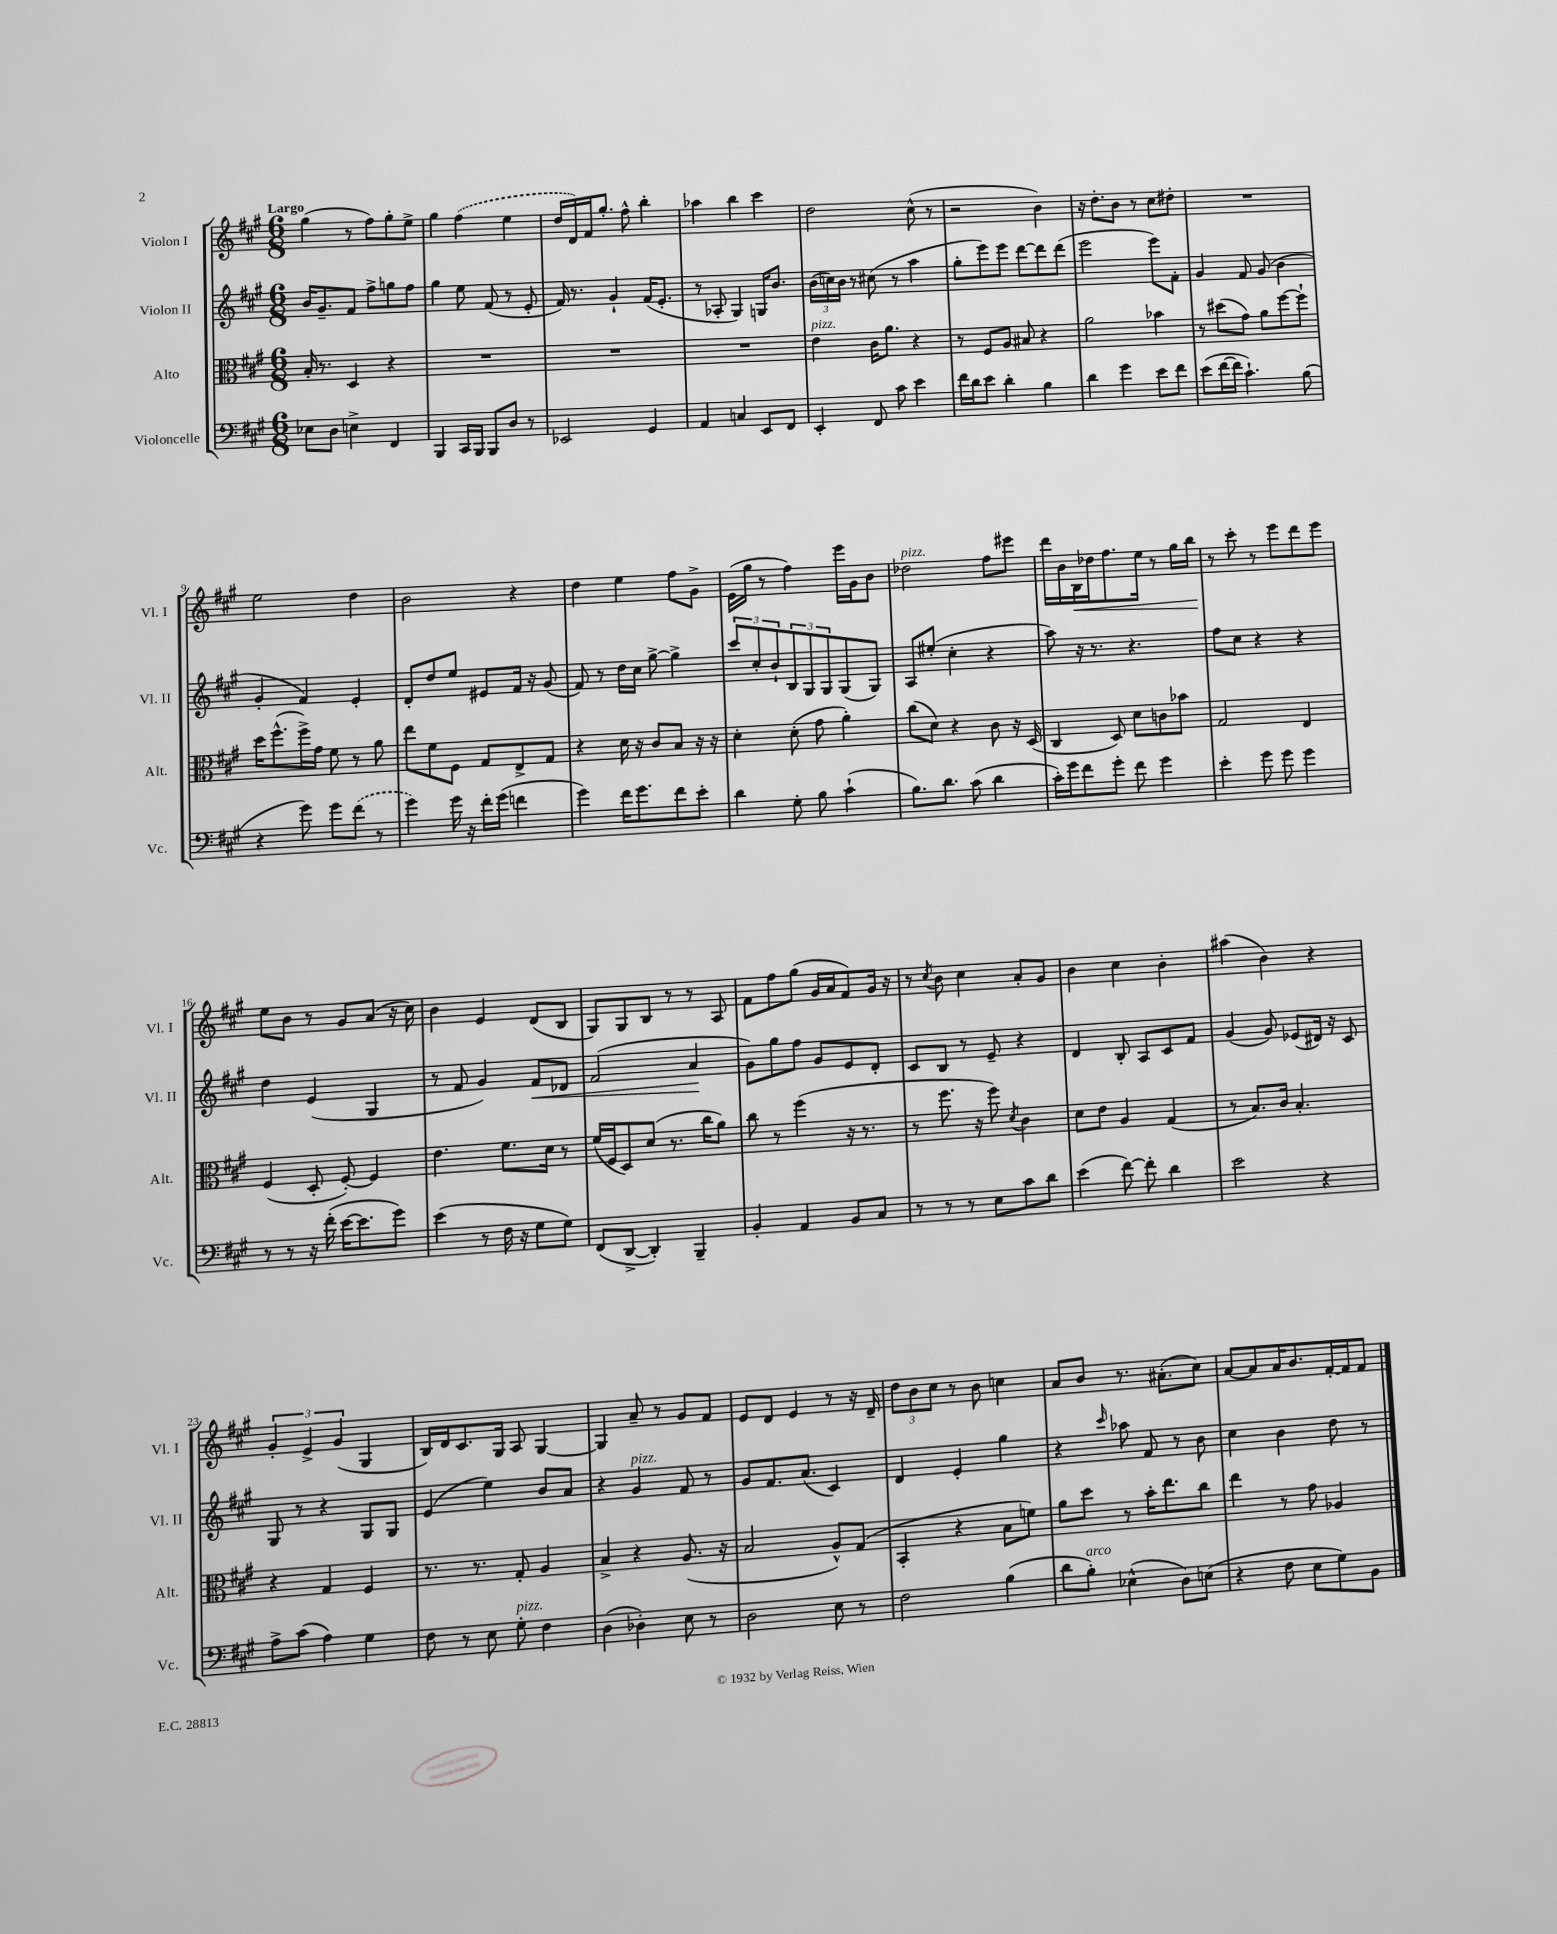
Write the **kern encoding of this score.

**kern	**kern	**kern	**dynam	**kern	**dynam
*part4	*part3	*part2	*part2	*part1	*part1
*staff4	*staff3	*staff2	*staff2	*staff1	*staff1
*I"Violoncelle	*I"Alto	*I"Violon II	*	*I"Violon I	*
*I'Vc.	*I'Alt.	*I'Vl. II	*	*I'Vl. I	*
*clefF4	*clefC3	*clefG2	*	*clefG2	*
*k[f#c#g#]	*k[f#c#g#]	*k[f#c#g#]	*	*k[f#c#g#]	*
*M6/8	*M6/8	*M6/8	*	*M6/8	*
=1	=1	=1	=1	=1	=1
!	!	!	!	!LO:TX:a:B:t=Largo	!
8E-X\L	16B'/	16b/KL	.	(4gg#\	.
.	8.r	8.g#~/	.	.	.
8D\J	.	.	.	.	.
4En^\	4D/	8f#/J	.	8r	.
.	.	8ff#^\L	.	8ff#\L)	.
4FF#/	4r	8ggn\	.	8gg#'\	.
.	.	8ff#\J	.	8ee^\J	.
=2	=2	=2	=2	=2	=2
4BBB/	2.r	4gg#\	.	4gg#\	.
16CC#/LL	.	8ee\	.	(4ff#\	.
16BBB/JJ	.	.	.	.	.
8BBB/L	.	(8f#/	.	.	.
8D/J	.	8r	.	4ee\	.
8r	.	8e'/	.	.	.
=3	=3	=3	=3	=3	=3
2EE-X/	2.r	16f#/)	.	16dd/LL	.
.	.	8.r	.	16d/)	.
.	.	.	.	16f#/J	.
.	.	.	.	8.gg#'/J	.
.	.	4g#`/	.	.	.
.	.	.	.	8ff#^^\	.
4GG#/	.	(16f#/KL	.	4bb'\	.
.	.	8.e'/J	.	.	.
=4	=4	=4	=4	=4	=4
4AA/	2.r	8r	.	4aa-X\	.
.	.	8A-X'/	.	.	.
4Cn/	.	4G#/)	.	4bb\	.
8EE/L	.	16Gn/KL	.	4ccc#\	.
.	.	8.b/J	.	.	.
8FF#/J	.	.	.	.	.
=5	=5	=5	=5	=5	=5
!	!LO:TX:a:i:t=pizz.	!	!	!	!
4EE'/	4e\	(24b\LL	.	2dd\	.
.	.	24ccn\)	.	.	.
.	.	24b\JJ	.	.	.
.	.	8r	.	.	.
8FF#/	16c#\KL	(8cc#X\	.	.	.
.	8.a\J	.	.	.	.
8c#\	.	8r	.	.	.
4e\	4r	4aa\	.	(8cc#^^\	.
.	.	.	.	8r	.
=6	=6	=6	=6	=6	=6
16f#\LL	8r	8gg#'\L	.	2r	.
16d\J	.	.	.	.	.
8e\J	8F#/L	8eee\)	.	.	.
4d'\	8A/J	8eee\J	.	.	.
.	8B#X/	[8ddd\L	.	.	.
4B\	4r	8ddd\]	.	4b\)	.
.	.	(8ddd\J	.	.	.
=7	=7	=7	=7	=7	=7
4d\	2a\	2eee\	.	16r	.
.	.	.	.	8.dd'\L	.
4g#\	.	.	.	8b\J	.
.	.	.	.	8r	.
8e\L	4b-X\	8eee\L)	.	8cc#\L	.
8f#\J	.	8f#'\J	.	8dd#X'\J	.
=8	=8	=8	=8	=8	=8
(8e\L	8r	4g#/	.	2.r	.
[16f#\L	(8dd#X\L	.	.	.	.
16f#\JJ]	.	.	.	.	.
4.c#`\)	8g#\J)	8f#/	.	.	.
.	8a\L	(8g#/	.	.	.
.	[8ff#\	4b\	.	.	.
(8B\	8ff#`\J]	.	.	.	.
!!LO:LB:g=z
=9	=9	=9	=9	=9	=9
4r	16dd\KL	4g#'/	.	2ee\	.
.	(8.ff#^^\	.	.	.	.
8g#\)	16ff#^\L)	4f#/)	.	.	.
.	16g#\JJ	.	.	.	.
8g#\L	8f#\	.	.	.	.
(8f#\J	8r	4e'/	.	4dd\	.
8r	8a\	.	.	.	.
=10	=10	=10	=10	=10	=10
4g#\)	8ee\L	8d'/L	.	2b\	.
.	8f#\	8dd/	.	.	.
16g#\	8F#\J	8ee/J	.	.	.
16r	.	.	.	.	.
16f#'\LL	8G#/L	8e#X/L	.	.	.
(16g#\JJ	.	.	.	.	.
4fn\	8E^/	16f#/Jk	.	4r	.
.	.	16r	.	.	.
.	8G#/J	(8g#/	.	.	.
=11	=11	=11	=11	=11	=11
4g#\)	4r	8f#/)	.	4dd\	.
.	.	8r	.	.	.
16f#\KL	16d\	16dd\LL	.	4ee\	.
8.g#\	16r	16cc#\JJ	.	.	.
.	8c#/L	[8gg#^\	.	.	.
8f#\	8B/J	4gg#^\]	.	8ff#\L	.
8e'\J	16r	.	.	8g#^\J	.
.	16r	.	.	.	.
=12	=12	=12	=12	=12	=12
4d\	4d'\	12ccc#/L	.	(16e\LL	.
.	.	.	.	16gg#\JJ	.
.	.	12cc#'/	.	.	.
.	.	.	.	8r	.
.	.	12b`/	.	.	.
8G#'\	(8d'\	12B/	.	4ff#\)	.
.	.	12G#/	.	.	.
8B\	8g#\	.	.	.	.
.	.	12G#/	.	.	.
(4c#`\	4a'\)	(8G#/	.	16eee\LL	.
.	.	.	.	16g#\J	.
.	.	8G#/J)	.	8b\J	.
=13	=13	=13	=13	=13	=13
!	!	!	!	!LO:TX:a:i:t=pizz.	!
8.B\L)	(8cc#\L	8A/L	.	2dd-X\	.
.	8d\J)	(8ee#X'/J	.	.	.
8.d\J	.	.	.	.	.
.	4r	4cc#'\	.	.	.
(8c#\	.	.	.	.	.
4d\	8c#\	4r	.	8ff#\L	.
.	16r	.	.	8eee#X\J	.
.	(16D/	.	.	.	.
=14	=14	=14	=14	=14	=14
16c#'\LL)	4C#/	8aa\)	.	16ddd\LL	.
16g#\J	.	.	.	16b\	.
!	!	!	!	!	!LO:HP:b
8f#\	.	16r	.	16B\	<
.	.	8.r	.	16dd-X\J	.
8g#'\J	8D/)	.	.	8.ff#\	.
8f#\	8d\L	4.r	.	.	.
.	.	.	.	16ee\Jk	.
4g#\	8cn\	.	.	8r	.
.	8b-X\J	.	.	16gg#\LL	.
.	.	.	.	16bb\JJ	.
.	.	.	.	.	[
=15	=15	=15	=15	=15	=15
4e'\	2G#/	8ff#\L	.	8r	.
.	.	8cc#\J	.	8ccc#'\	.
8g#\	.	4r	.	8r	.
8g#\	.	.	.	8eee\L	.
4g#\	4E/	4r	.	8ddd\	.
.	.	.	.	8eee\J	.
!!LO:LB:g=z
=16	=16	=16	=16	=16	=16
8r	(4F#/	4dd\	.	8ee\L	.
8r	.	.	.	8b\J	.
16r	8D'/	(4e/	.	8r	.
(16f#'\	.	.	.	.	.
[16e\KL	[8F#'/)	.	.	8g#/L	.
8.e\]	.	.	.	.	.
.	4F#/]	4G#/	.	(8a/J	.
8g#\J)	.	.	.	16r	.
.	.	.	.	16cc#\)	.
=17	=17	=17	=17	=17	=17
(4e\	4.e\	8r	.	4b\	.
.	.	8f#/	.	.	.
8r	.	4g#/)	.	4e/	.
16F#\	8.f#\L	.	.	.	.
16r	.	.	.	.	.
!	!	!	!LO:HP:b	!	!
8G#\L	.	8f#/L	<	(8d/L	.
.	16d\Jk	.	.	.	.
8G#\J)	8r	8d-X/J	.	8B/J	.
=18	=18	=18	=18	=18	=18
(8FF#/L	(16f#/LL	(2f#/	.	8G#/L)	.
.	16F#/J	.	.	.	.
[8DD^/J	8D/)	.	.	8G#/	.
4DD'/])	(8d/J	.	.	8B/J	.
.	8.r	.	.	8r	.
4BBB~/	.	4a/	.	8r	.
.	16cc#\KL	.	.	.	.
.	8a\J)	.	.	8A/	.
.	.	.	[	.	.
=19	=19	=19	=19	=19	=19
4BB'/	8cc#\	8g#\L)	.	8f#\L	.
.	8r	8gg#\	.	8ff#\	.
4AA/	(4ff#\	8ff#\J	.	(8gg#\J	.
.	.	8g#/L	.	16g#/LL	.
.	.	.	.	16a/J	.
8BB/L	16r	8e/	.	8f#/)	.
.	8.r	.	.	.	.
8C#/J	.	8d'/J	.	16g#/Jk	.
.	.	.	.	16r	.
=20	=20	=20	=20	=20	=20
8r	8r	8c#/L	.	8r	.
.	.	.	.	8qcc#/	.
8r	8.ff#\	8B/J	.	8b\	.
8r	.	8r	.	4cc#\	.
.	16r	.	.	.	.
8E\L	8ff#\)	8e~/	.	.	.
.	8qd/	.	.	.	.
8c#\	4c#\	4r	.	8a'/L	.
8d\J	.	.	.	8g#/J	.
=21	=21	=21	=21	=21	=21
(4e\	8d\L	4d/	.	4b\	.
.	8e\J	.	.	.	.
[8f#\)	4A/	8B'/	.	4cc#\	.
8f#'\]	.	8A/L	.	.	.
4d\	(4G#/	8c#/	.	4b'\	.
.	.	8f#/J	.	.	.
=22	=22	=22	=22	=22	=22
2e\	8r	(4g#/	.	(4aa#X\	.
.	8.B/L)	.	.	.	.
.	.	8g#/)	.	4b\)	.
.	16c#/Jk	.	.	.	.
.	4.B'/	(8e-X/L	.	.	.
4r	.	16d#X/Jk)	.	4r	.
.	.	16r	.	.	.
.	.	8c#/	.	.	.
!!LO:LB:g=z
=23	=23	=23	=23	=23	=23
8A^\L	4r	8G#/	.	6g#'/	.
(8c#\J	.	8r	.	.	.
.	.	.	.	6e^/	.
4A\)	4G#/	4r	.	.	.
.	.	.	.	(6g#/	.
4G#\	4F#/	8G#/L	.	4G#/	.
.	.	8G#/J	.	.	.
=24	=24	=24	=24	=24	=24
8F#\	8.r	(4e/	.	16B/LL)	.
.	.	.	.	16d/J	.
8r	.	.	.	8.c#/	.
.	8.r	.	.	.	.
8E\	.	4ee\)	.	.	.
.	.	.	.	16G#/Jk	.
!LO:TX:a:i:t=pizz.	!	!	!	!	!
8G#'\	8G#'/	.	.	8A/	.
4F#\	4A/	8b/L	.	[4G#/	.
.	.	8a/J	.	.	.
=25	=25	=25	=25	=25	=25
(4D\	4B^/	4r	.	4G#/]	.
!	!	!LO:TX:a:i:t=pizz.	!	!	!
4D-X'\)	4r	4g#/	.	8a~/	.
.	.	.	.	8r	.
8E\	(8.A/	8f#/	.	8g#/L	.
8r	.	8r	.	8f#/J	.
.	16r	.	.	.	.
=26	=26	=26	=26	=26	=26
2D\	2B/	8g#/L	.	8e/L	.
.	.	8.f#/	.	8d/J	.
.	.	.	.	4e/	.
.	.	(8.a/J	.	.	.
8E\	8A^^/L)	4c#/)	.	8r	.
8r	(8G#/J	.	.	16r	.
.	.	.	.	16d~/	.
=27	=27	=27	=27	=27	=27
2F#\	4BB'/	4d/	.	12dd\L	.
.	.	.	.	12b\	.
.	.	.	.	12cc#\J	.
.	4r	4e'/	.	8r	.
.	.	.	.	8b\	.
(4B\	8B\L	4gg#\	.	4ccn\	.
.	8fn\J)	.	.	.	.
=28	=28	=28	=28	=28	=28
8d\L	8a\L	4r	.	8a/L	.
!LO:TX:a:i:t=arco	!	!	!	!	!
8B'\J)	8dd\J	.	.	8b/J	.
.	.	16qqccc#/	.	.	.
(4E-X^^\	8r	8aa-X\	.	8.r	.
.	16b'\KL	8f#/	.	.	.
.	8.ee\	.	.	(8.a#X'\L	.
8D\L)	.	8r	.	.	.
(8En\J	8cc#\J	8b\	.	8cc#\J)	.
=29	=29	=29	=29	=29	=29
4r	4ee\	4cc#\	.	[8a/L	.
.	.	.	.	8a/]	.
8F#\	8r	4b\	.	16a/K	.
.	.	.	.	8.b/	.
8E\L	8g#\	.	.	.	.
8G#\)	4A-X/	8dd\	.	[16f#'/L	.
.	.	.	.	16f#/J]	.
8BB\J	.	8r	.	8f#/J	.
==	==	==	==	==	==
*-	*-	*-	*-	*-	*-
